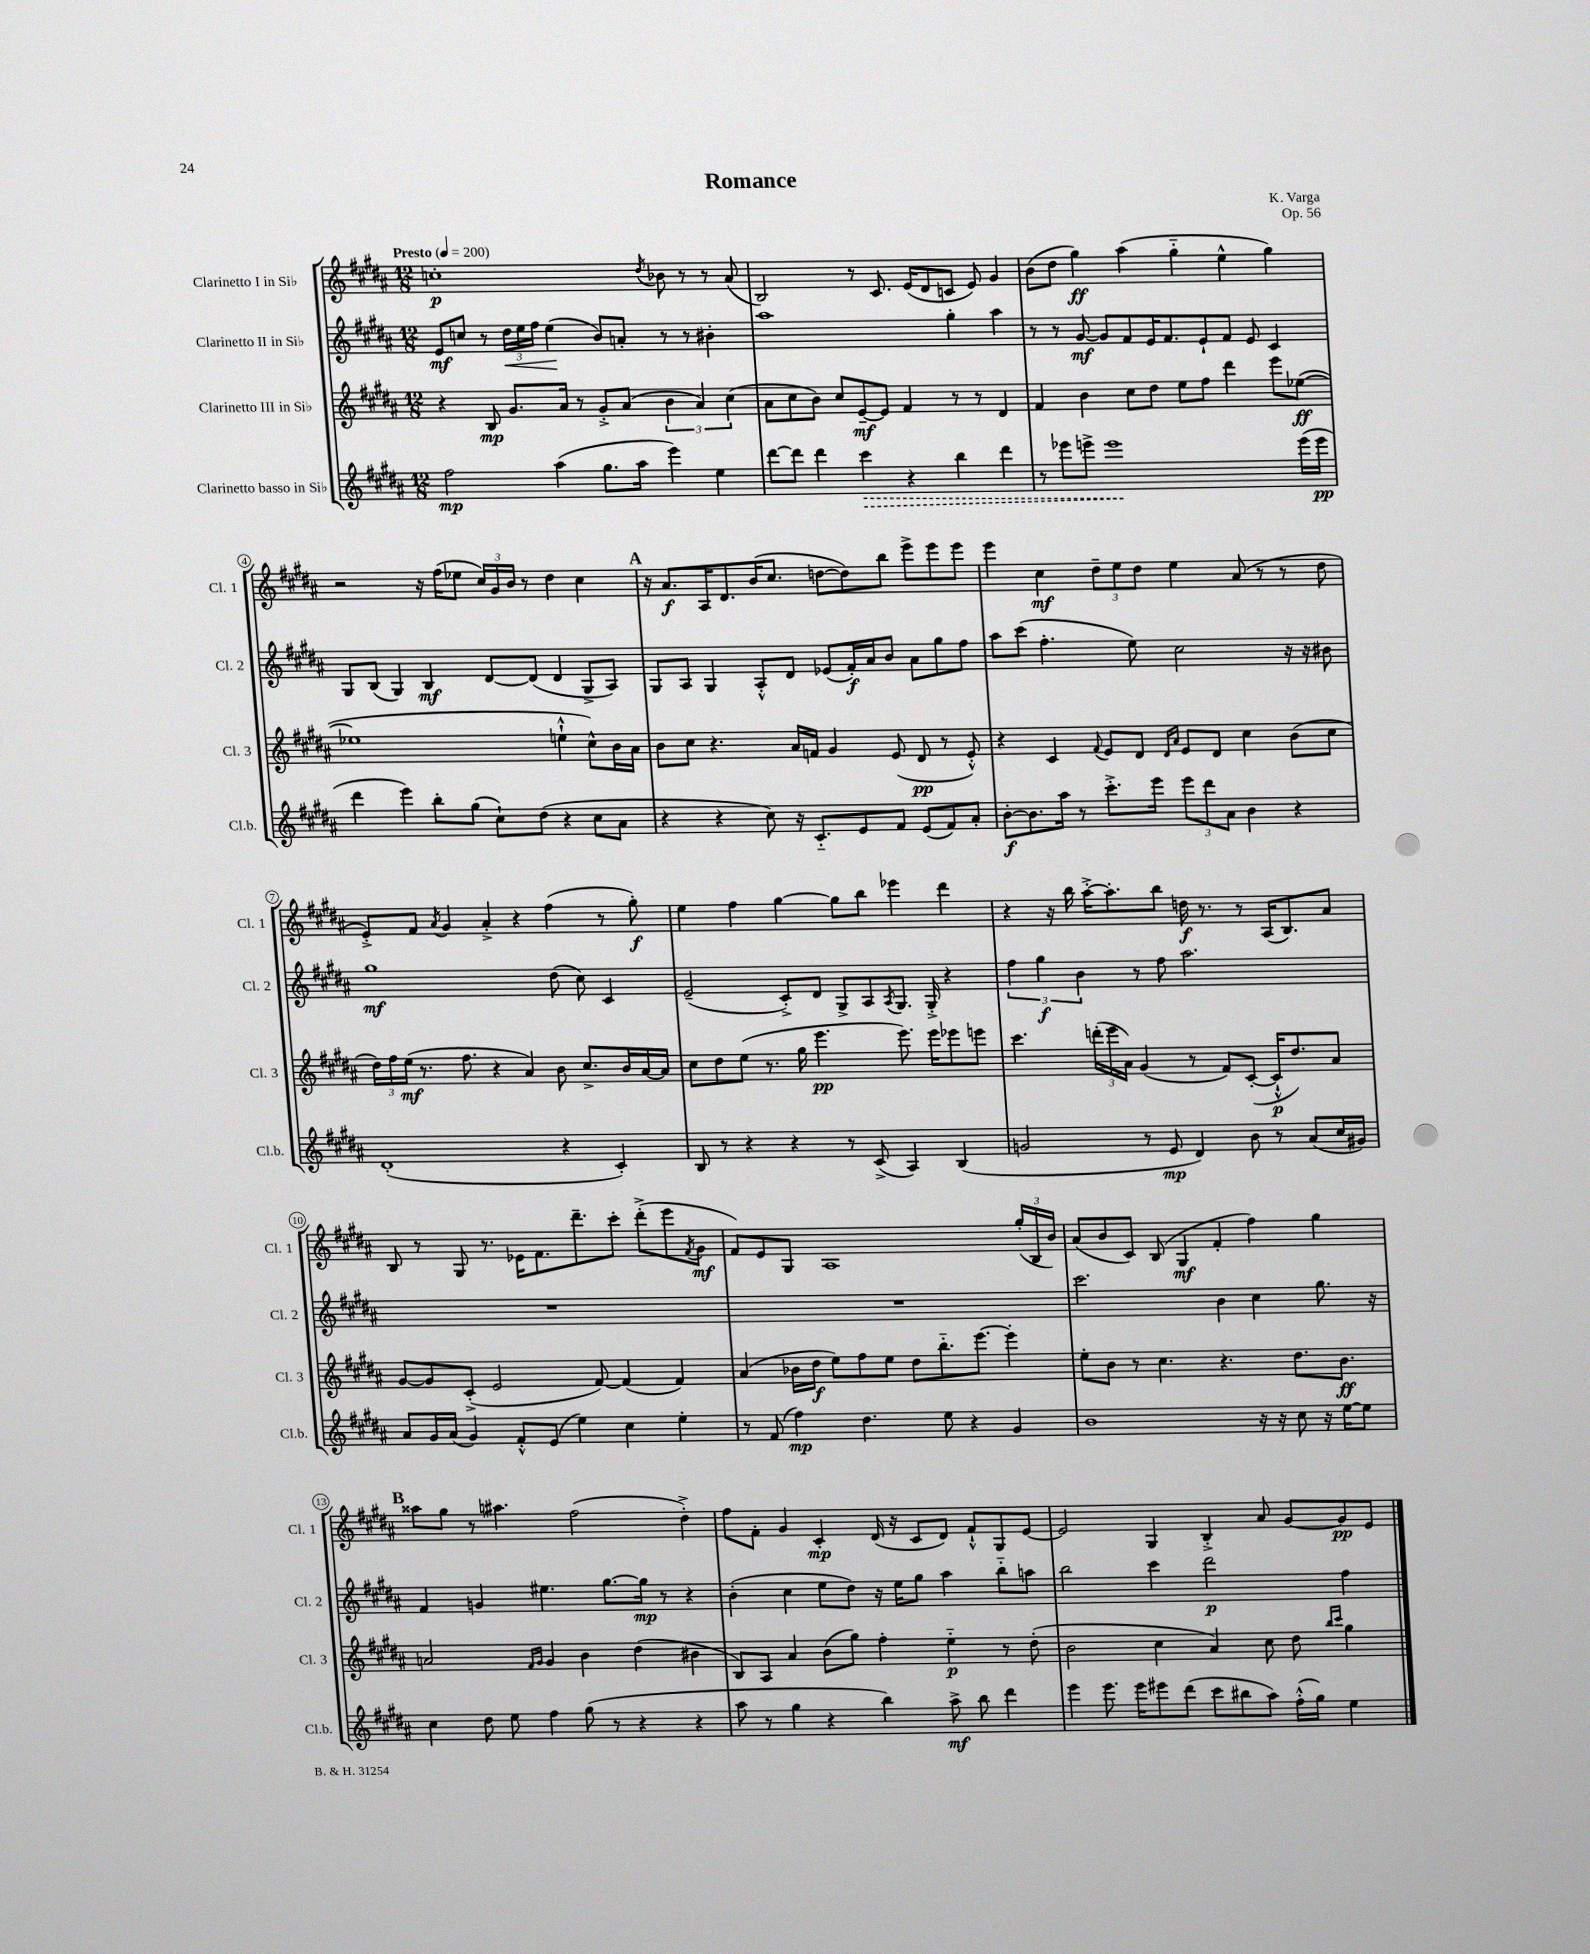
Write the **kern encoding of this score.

**kern	**dynam	**kern	**dynam	**kern	**dynam	**kern	**dynam
*part4	*part4	*part3	*part3	*part2	*part2	*part1	*part1
*staff4	*staff4	*staff3	*staff3	*staff2	*staff2	*staff1	*staff1
*I"Clarinetto basso in Si♭	*	*I"Clarinetto III in Si♭	*	*I"Clarinetto II in Si♭	*	*I"Clarinetto I in Si♭	*
*I'Cl.b.	*	*I'Cl. 3	*	*I'Cl. 2	*	*I'Cl. 1	*
*clefG2	*	*clefG2	*	*clefG2	*	*clefG2	*
*k[f#c#g#d#a#]	*	*k[f#c#g#d#a#]	*	*k[f#c#g#d#a#]	*	*k[f#c#g#d#a#]	*
*M12/8	*	*M12/8	*	*M12/8	*	*M12/8	*
*MM200	*	*MM200	*	*MM200	*	*MM200	*
=1	=1	=1	=1	=1	=1	=1	=1
!	!	!	!	!	!	!LO:TX:a:B:t=Presto	!
2ff#\	mp	4r	.	8e/L	mf	1ccn'	p
.	.	.	.	8ccn/J	.	.	.
.	.	8B/	mp	8r	.	.	.
!	!	!	!	!	!LO:HP:b	!	!
.	.	8.g#/L	.	24dd#\LL	<	.	.
.	.	.	.	24ee\	.	.	.
.	.	.	.	24ff#\JJ	.	.	.
(4aa#\	.	.	.	(4ee\	.	.	.
.	.	16a#/Jk	.	.	.	.	.
.	.	8r	.	.	.	.	.
8.gg#\L	.	8g#'^/L	.	8b/L)	[	.	.
.	.	(8a#/J	.	8an'/J	.	.	.
16aa#\Jk	.	.	.	.	.	.	.
.	.	.	.	.	.	8qdd#/	.
4eee\)	.	6b\	.	8r	.	8b-X\	.
.	.	.	.	8r	.	8r	.
.	.	6a#/)	.	.	.	.	.
4ee\	.	.	.	4b#X'\	.	8r	.
.	.	(6cc#\	.	.	.	.	.
.	.	.	.	.	.	(8a#/	.
=2	=2	=2	=2	=2	=2	=2	=2
[8ddd#\L	.	8a#\L	.	1aa#	.	2B/)	.
8ddd#\J]	.	8cc#\	.	.	.	.	.
4ddd#\	.	8b\J)	.	.	.	.	.
.	.	8cc#/L	.	.	.	.	.
!	!LO:HP:b	!	!	!	!	!	!
4ccc#\	>	[8e~/	mf	.	.	8r	.
.	.	8e/J]	.	.	.	8.c#/	.
4r	.	4f#/	.	.	.	.	.
.	.	.	.	.	.	(16e/KL	.
.	.	.	.	.	.	8d#/	.
4bb\	.	8r	.	4gg#'\	.	8cn/J	.
.	.	8r	.	.	.	8e/)	.
4ddd#\	.	4d#/	.	4aa#\	.	4g#/	.
=3	=3	=3	=3	=3	=3	=3	=3
8r	.	4f#/	.	8r	.	(8b\L	.
8eee-X\L	.	.	.	8r	.	8dd#\J	.
8eeen^\J	.	4b\	.	[8g#/	mf	4gg#\)	ff
1eee	.	.	.	8g#/L]	.	.	.
.	.	8cc#\L	.	8f#/	.	(4aa#\	.
.	.	8dd#\J	.	16e/K	.	.	.
.	.	.	.	8.f#/	.	.	.
.	.	8ee\L	.	.	.	4gg#\	.
.	.	8ff#\J	.	8e`/	.	.	.
.	.	4ddd#\	.	8f#/J	.	4ee^^\	.
.	.	.	.	8e/	.	.	.
.	.	8eee\L	.	4c#/	.	4gg#\)	.
(16eee\LL	]	([8ee-X\J	ff	.	.	.	.
16eee\JJ	pp	.	.	.	.	.	.
!!LO:LB:g=z
=4	=4	=4	=4	=4	=4	=4	=4
4ddd#\	.	1ee-X]	.	8G#/L	.	2r	.
.	.	.	.	(8B/J	.	.	.
4eee\)	.	.	.	4G#/)	.	.	.
8bb'\L	.	.	.	4B/	mf	16r	.
.	.	.	.	.	.	(16ff#\KL	.
(8gg#\J	.	.	.	.	.	8ee-X\J	.
8cc#`\L)	.	.	.	[8d#/L	.	24cc#/LL)	.
.	.	.	.	.	.	24g#/	.
.	.	.	.	.	.	24b/JJ	.
(8dd#\J	.	.	.	(8d#/J]	.	8r	.
4r	.	4een`^^\	.	4d#/	.	4dd#\	.
8cc#\L	.	8cc#^^\L)	.	8G#^/L	.	4cc#\	.
8a#\J	.	16b\L	.	8A#/J)	.	.	.
.	.	16a#\JJ	.	.	.	.	.
!!LO:REH:place=s1:t=A
=5	=5	=5	=5	=5	=5	=5	=5
4r	.	8b\L	.	8G#/L	.	16r	.
.	.	.	.	.	.	8.a#/L	f
.	.	8cc#\J	.	8A#/J	.	.	.
4r	.	4.r	.	4G#/	.	16A#/K	.
.	.	.	.	.	.	8.d#/	.
8cc#\)	.	.	.	8A#'^^/L	.	(16b/K	.
.	.	.	.	.	.	8.cc#/J	.
16r	.	16a#/LL	.	8d#/J	.	.	.
8.c#/L	.	16fn/JJ	.	.	.	.	.
.	.	4g#/	.	(8e-X/L	.	[8ddn\L	.
8e/	.	.	.	16f#'/L)	f	8dd\])	.
.	.	.	.	16a#/J	.	.	.
8f#/J	.	(8e/	.	8b/J	.	8bb\J	.
(8e/L	.	8d#/	pp	8a#\L	.	8eee^\L	.
8f#/)	.	8r	.	8gg#\	.	8eee\	.
8a#'/J	.	8e'^^/)	.	8ff#\J	.	8eee\J	.
=6	=6	=6	=6	=6	=6	=6	=6
[8b'\L	f	4r	.	8aa#\L	.	4eee\	.
8.b\]	.	.	.	(8ccc#\J	.	.	.
.	.	4c#/	.	4.ff#'\	.	4cc#\	mf
16aa#\Jk	.	.	.	.	.	.	.
8r	.	.	.	.	.	.	.
.	.	8qqf#/	.	.	.	.	.
8.ccc#'^\L	.	8e/L	.	.	.	12dd#~\L	.
.	.	.	.	.	.	12ee\	.
.	.	8d#/J	.	8ee\)	.	.	.
.	.	.	.	.	.	12dd#\J	.
16eee\Jk	.	.	.	.	.	.	.
.	.	16qqd#/LL	.	.	.	.	.
.	.	16qqa#/JJ	.	.	.	.	.
12eee\L	.	8e/L	.	2cc#\	.	4ee\	.
12ddd#\	.	.	.	.	.	.	.
.	.	8d#/J	.	.	.	.	.
12a#\J	.	.	.	.	.	.	.
4b\	.	4cc#\	.	.	.	(8a#/	.
.	.	.	.	.	.	8r	.
4r	.	(8b\L	.	16r	.	8r	.
.	.	.	.	16r	.	.	.
.	.	8cc#\J	.	8b#X\	.	8dd#\	.
!!LO:LB:g=z
=7	=7	=7	=7	=7	=7	=7	=7
(1d#'	.	24dd#\LL)	.	1gg#	mf	8e'^/L)	.
.	.	24ff#\	.	.	.	.	.
.	.	(24ee\JJ	mf	.	.	.	.
.	.	8.r	.	.	.	8f#/J	.
.	.	.	.	.	.	8qa#/	.
.	.	.	.	.	.	4g#/	.
.	.	8.ff#\	.	.	.	.	.
.	.	4r	.	.	.	4a#'^/	.
.	.	4a#/)	.	.	.	4r	.
4r	.	8b\	.	(8dd#\	.	(4ff#\	.
.	.	8.cc#^/L	.	8cc#\)	.	.	.
4c#'/)	.	.	.	4c#/	.	8r	.
.	.	16b/L	.	.	.	.	.
.	.	[16a#/	.	.	.	8gg#'\)	f
.	.	16a#/JJ]	.	.	.	.	.
=8	=8	=8	=8	=8	=8	=8	=8
8B/	.	8cc#\L	.	(2e~/	.	4ee\	.
8r	.	8dd#\	.	.	.	.	.
4r	.	(8ee\J	.	.	.	4ff#\	.
.	.	8.r	.	.	.	.	.
4r	.	.	.	8c#'^/L)	.	[4gg#\	.
.	.	16gg#\	.	.	.	.	.
.	.	4.eee\	pp	8d#/J	.	.	.
8r	.	.	.	8G#^/L	.	8gg#\L]	.
(8c#^/	.	.	.	8A#/	.	8bb\J	.
.	.	.	.	8qA#/	.	.	.
4A#/)	.	8.eee\)	.	8.G#/J	.	4eee-X\	.
.	.	16eee\KL	.	16G#'^/	.	.	.
(4B/	.	8eee-X\	.	4r	.	4ddd#\	.
.	.	8eeen\J	.	.	.	.	.
=9	=9	=9	=9	=9	=9	=9	=9
2gn/	.	4.ccc#\	.	6ff#\	.	4r	.
.	.	.	.	6gg#\	f	.	.
.	.	.	.	.	.	16r	.
.	.	.	.	.	.	16bb\	.
.	.	.	.	6b\	.	.	.
.	.	(24dddn'\LL	.	.	.	[16aa#'^\KL	.
.	.	24eee\	.	.	.	.	.
.	.	.	.	.	.	8.aa#'\]	.
.	.	24a#\JJ)	.	.	.	.	.
8r	.	(4g#/	.	8r	.	.	.
8e/	mp	.	.	8ff#\	.	8bb\J	.
4d#/)	.	8r	.	2.aa#\	.	16ddn\	f
.	.	.	.	.	.	8.r	.
.	.	8f#/L)	.	.	.	.	.
8b\	.	([8c#'/J	.	.	.	8r	.
8r	.	16c#`^^/KL]	p	.	.	(16A#/KL	.
.	.	8.dd#/)	.	.	.	8.B/)	.
(8a#/L	.	.	.	.	.	.	.
16cc#/L	.	8a#/J	.	.	.	8a#/J	.
16g#X/JJ)	.	.	.	.	.	.	.
!!LO:LB:g=z
=10	=10	=10	=10	=10	=10	=10	=10
8a#/L	.	[8g#/L	.	1.r	.	8B/	.
16g#/L	.	8g#/]	.	.	.	8r	.
(16a#/JJ	.	.	.	.	.	.	.
4g#/)	.	(8c#'^/J	.	.	.	8G#/	.
.	.	2e/	.	.	.	8.r	.
8f#'^^/L	.	.	.	.	.	.	.
.	.	.	.	.	.	16e-X\KL	.
(8e/J	.	.	.	.	.	8.f#\	.
4ee\)	.	.	.	.	.	.	.
.	.	.	.	.	.	8.ddd#~\	.
.	.	[8f#/)	.	.	.	.	.
4cc#\	.	(4f#/]	.	.	.	8ccc#'\J	.
.	.	.	.	.	.	(8ddd#'^\L	.
4ee'\	.	4f#/)	.	.	.	8eee\	.
.	.	.	.	.	.	8qf#/	.
.	.	.	.	.	.	8g#\J	mf
=11	=11	=11	=11	=11	=11	=11	=11
8r	.	(4a#/	.	1.r	.	8f#/L)	.
(8f#/	.	.	.	.	.	8e/	.
4ff#\)	mp	16b-X\LL	.	.	.	8G#/J	.
.	.	16dd#\JJ	f	.	.	.	.
.	.	8ee\L)	.	.	.	1A#	.
4.dd#\	.	8ff#\	.	.	.	.	.
.	.	8ee\J	.	.	.	.	.
.	.	8dd#\L	.	.	.	.	.
8ee\	.	8.bb\	.	.	.	.	.
4r	.	.	.	.	.	.	.
.	.	[8.eee\J	.	.	.	.	.
4g#/	.	4eee'\]	.	.	.	.	.
.	.	.	.	.	.	(24gg#'/LL	.
.	.	.	.	.	.	24B/	.
.	.	.	.	.	.	24b/JJ)	.
=12	=12	=12	=12	=12	=12	=12	=12
1b	.	8ee'\L	.	2.ccc#\	.	(8a#/L	.
.	.	8b\J	.	.	.	8b/	.
.	.	8r	.	.	.	8c#/J)	.
.	.	4.cc#\	.	.	.	(8B/	.
.	.	.	.	.	.	4G#/	mf
.	.	4.r	.	4b\	.	4f#'/	.
16r	.	.	.	4cc#\	.	4ff#\)	.
16r	.	.	.	.	.	.	.
8cc#\	.	8.dd#\L	.	.	.	.	.
16r	.	.	.	8.gg#\	.	4gg#\	.
[16ee\KL	.	8.b\J	ff	.	.	.	.
8ee\J]	.	.	.	.	.	.	.
.	.	.	.	16r	.	.	.
!!LO:LB:g=z
!!LO:REH:place=s1:t=B
=13	=13	=13	=13	=13	=13	=13	=13
4cc#\	.	2an/	.	4f#/	.	8aa##X\L	.
.	.	.	.	.	.	8gg#\J	.
8dd#\	.	.	.	4gn/	.	8r	.
8ee\	.	.	.	.	.	4.aa#X\	.
.	.	16qqf#/LL	.	.	.	.	.
.	.	16qqg#/JJ	.	.	.	.	.
4ff#\	.	4g#/	.	4.ee#X\	.	.	.
(8gg#\	.	4b\	.	.	.	(2ff#\	.
8r	.	.	.	[8.gg#\L	.	.	.
4r	.	(4dd#\	.	.	.	.	.
.	.	.	.	16gg#\Jk]	mp	.	.
.	.	.	.	8r	.	.	.
4r	.	4b#X\	.	4r	.	4dd#'^\)	.
=14	=14	=14	=14	=14	=14	=14	=14
8aa#\	.	8B/L)	.	(4b'\	.	8ff#\L	.
8r	.	8A#/J	.	.	.	8f#'\J	.
4gg#\	.	4a#/	.	4cc#\	.	4g#/	.
4r	.	(8b\L	.	8ee\L	.	4c#'/	mp
.	.	8gg#\J)	.	8dd#\J)	.	.	.
4bb\)	.	4ff#'\	.	16r	.	(16d#/	.
.	.	.	.	16ee\KL	.	16r	.
.	.	.	.	8gg#\J	.	8c#/L	.
8aa#^\	mf	4ee\	p	4aa#\	.	8d#/J)	.
8bb\	.	.	.	.	.	8f#`^^/L	.
4ddd#\	.	8r	.	8bb\L	.	8G#/	.
.	.	(8dd#'\	.	8aan\J	.	[8e/J	.
=15	=15	=15	=15	=15	=15	=15	=15
4eee\	.	2b\	.	2bb\	.	2e/]	.
8.eee\	.	.	.	.	.	.	.
16eee\KL	.	.	.	.	.	.	.
8eee#X\	.	4cc#\	.	4ccc#\	.	4G#/	.
(8ddd#\J	.	.	.	.	.	.	.
8ccc#\L	.	4a#/)	.	2ddd#\	p	4B'^/	.
8bb#X\	.	.	.	.	.	.	.
8aa#\J)	.	8cc#\	.	.	.	8a#/	.
(16ff#'^^\LL	.	8dd#\	.	.	.	[8g#/L	.
16gg#\JJ)	.	.	.	.	.	.	.
.	.	16qqbb/LL	.	.	.	.	.
.	.	16qqccc#/JJ	.	.	.	.	.
4ee\	.	4gg#\	.	4ff#\	.	8g#/]	pp
.	.	.	.	.	.	8e/J	.
==	==	==	==	==	==	==	==
*-	*-	*-	*-	*-	*-	*-	*-
